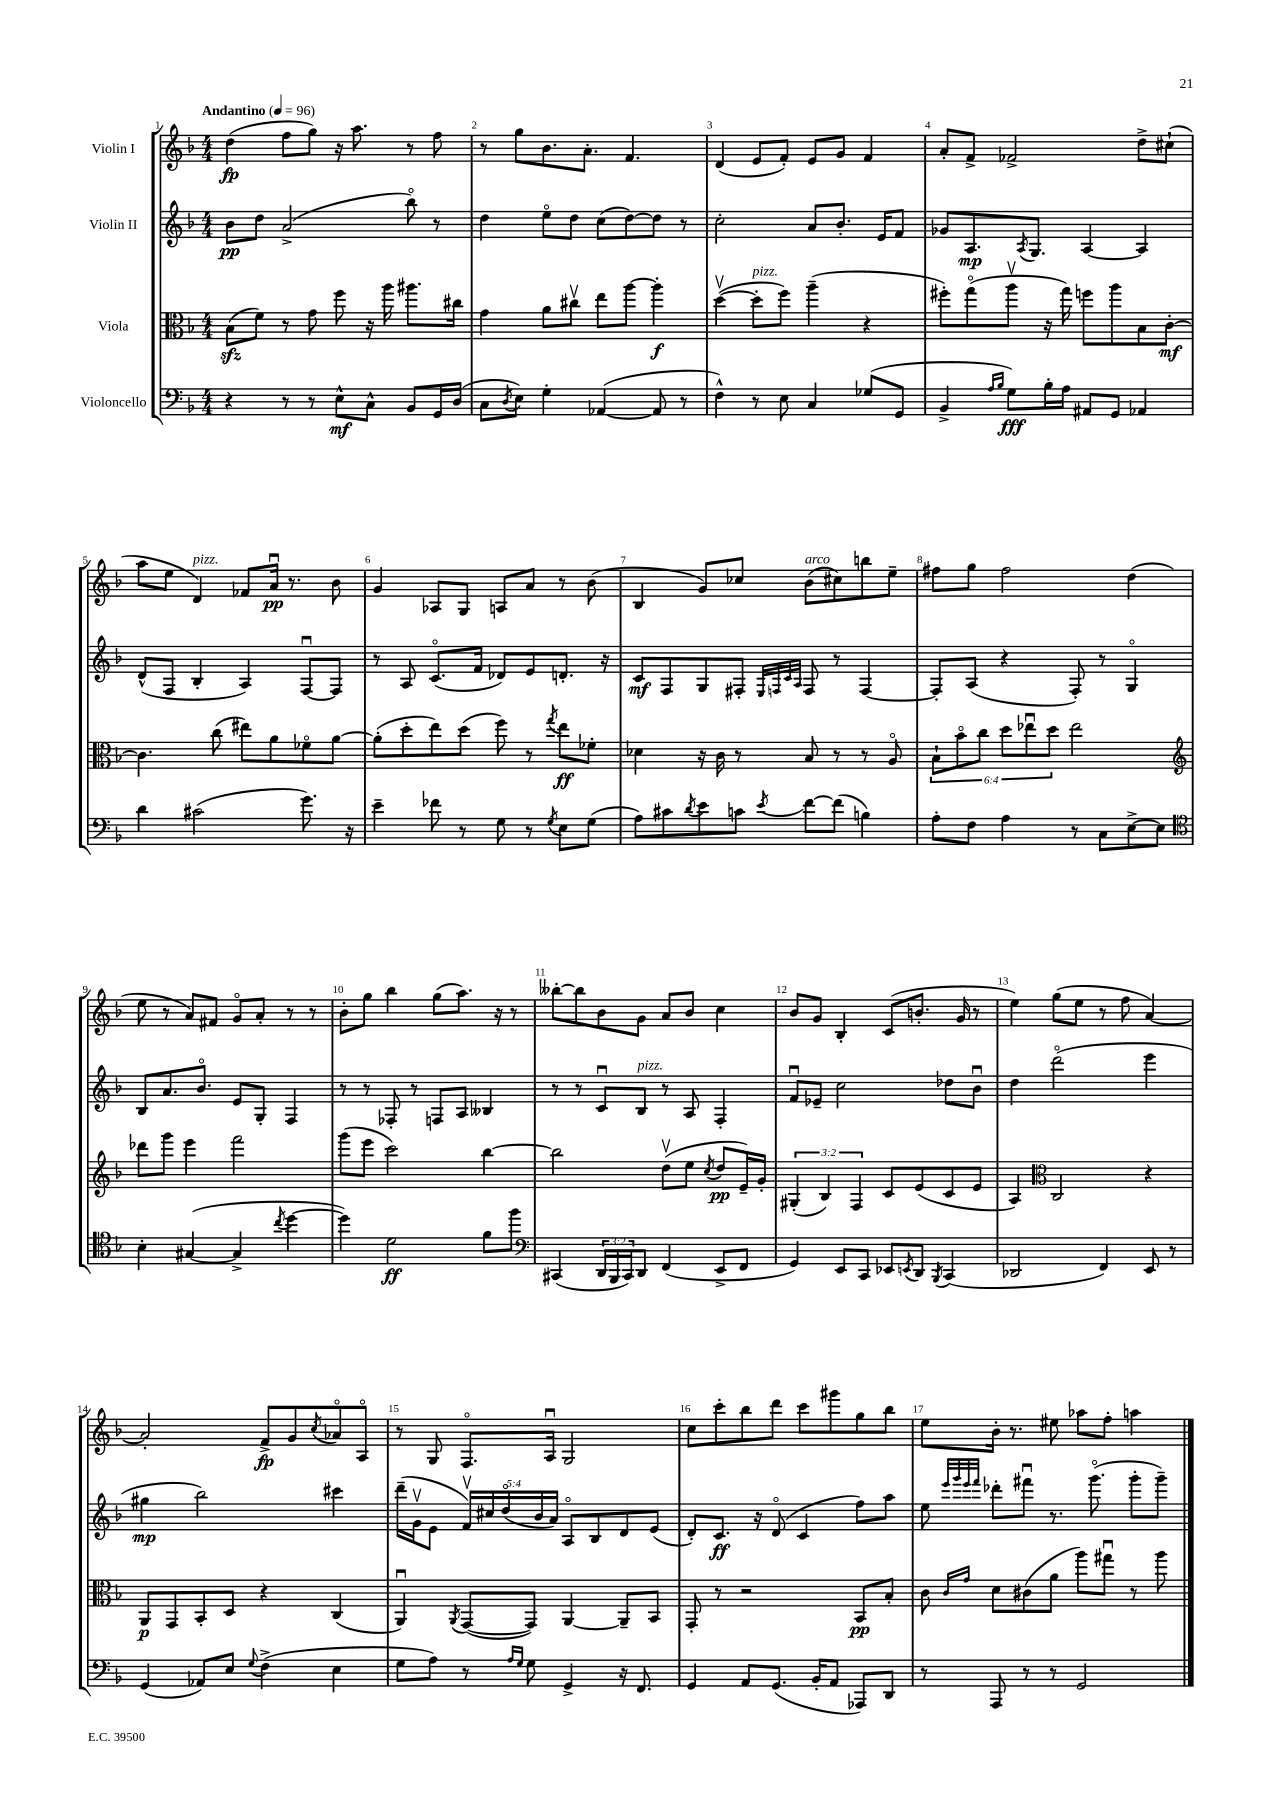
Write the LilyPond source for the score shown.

<<
\new StaffGroup <<
\new Staff = "s0" \with { instrumentName = "Violin I" } {
    \clef treble \key f \major \numericTimeSignature \time 4/4 \tempo "Andantino" 4 = 96
    d''4\fp( f''8 g''8) r16 a''8. r8 f''8 |
    r8 g''8 bes'8. a'8.-. f'4. |
    d'4( e'8 f'8-.) e'8 g'8 f'4 |
    a'8-. f'8-> fes'2-> d''8-> cis''8-!( |
    a''8 e''8 d'4^\markup { \italic "pizz." }) fes'8 a'16\downbow\pp r8. bes'8 |
    g'4 aes8 g8 a8 a'8 r8 bes'8( |
    bes4 g'8) ces''8 bes'8^\markup { \italic "arco" }( cis''8) b''8 e''8-- |
    fis''8 g''8 fis''2 d''4( |
    e''8 r8 a'8) fis'8 g'8\flageolet a'8-. r8 r8 |
    bes'8-. g''8 bes''4 g''8( a''8.) r16 r8 |
    beses''8~-. beses''8 bes'8 g'8 a'8 bes'8 c''4 |
    bes'8 g'8 bes4-. c'8( b'8.-. g'16 r8 |
    e''4) g''8( e''8 r8 f''8 a'4~) |
    a'2-. f'8->\fp g'8 \acciaccatura { c''8 } aes'8\flageolet a8\flageolet |
    r8 g8 f8.\flageolet a16\downbow g2 |
    c''8 c'''8-. bes''8 d'''8 c'''8 gis'''8 g''8 bes''8 |
    e''8 bes'16-. r8. eis''8 aes''8 f''8-. a''4 \bar "|." |
}
\new Staff = "s1" \with { instrumentName = "Violin II" } {
    \clef treble \key f \major \numericTimeSignature \time 4/4 \override Staff.TupletNumber.text = #tuplet-number::calc-fraction-text
    bes'8\pp d''8 a'2->( bes''8\flageolet) r8 |
    d''4 e''8\flageolet d''8 c''8( d''8~) d''8 r8 |
    c''2-. a'8 bes'8.-. e'16 f'8 |
    ges'8 a8.\mp \acciaccatura { a8 } g8. a4~ a4 |
    d'8-^( f8 bes4-. a4) f8~\downbow f8 |
    r8 a8 c'8.\flageolet( f'16 des'8) e'8 d'8.-. r16 |
    c'8\mf f8 g8 fis8-. \grace { e32 f32 c'32 a32 } f8 r8 f4~ |
    f8-. a8( r4 f8-.) r8 g4\flageolet |
    bes8 a'8. bes'8.\flageolet e'8 g8-. f4 |
    r8 r8 fes8-. r8 f8 a8 beses4 |
    r8 r8 c'8\downbow bes8^\markup { \italic "pizz." } r8 a8 f4-. |
    f'8\downbow ees'8-- c''2 des''8 bes'8\downbow |
    d''4 d'''2\flageolet( e'''4 |
    gis''4\mp bes''2) cis'''4 |
    d'''16--( g'16\upbow e'8 \tuplet 5/4 { f'16\upbow) cis''16 d''16\flageolet( bes'16 a'16) } a8\flageolet bes8 d'8 e'8( |
    d'8-.) c'8.\ff r16 d'8\flageolet( c'4 f''8) a''8 |
    e''8 \grace { e'''32 g'''32 e'''32 f'''32 } des'''8-. fis'''8\downbow r8. g'''8.\flageolet( g'''8-. g'''8--) \bar "|." |
}
\new Staff = "s2" \with { instrumentName = "Viola" } {
    \clef alto \key f \major \numericTimeSignature \time 4/4 \override Staff.TupletNumber.text = #tuplet-number::calc-fraction-text
    bes8\sfz( f'8) r8 g'8 f''8 r16 a''16 ais''8. cis''16 |
    g'4 a'8 cis''8\upbow e''8 a''8~ a''4-.\f |
    d''4~\upbow( d''8-.^\markup { \italic "pizz." } f''8) a''4--( r4 |
    fis''8-.) g''8\flageolet( a''8\upbow r16 g''16) f''8 a''8 bes8 c'8~-.\mf |
    c'4. c''8( eis''8) a'8 fes'8\flageolet a'8~ |
    a'8-.( d''8-. e''8) d''8( f''8) r8 \acciaccatura { g''8 } e''8\ff fes'8-. |
    des'4 r16 c'16 r8 bes8 r8 r8 a8\flageolet |
    \tuplet 6/4 { bes8-! bes'8\flageolet c''8 d''8 ees''8\downbow d''8 } ees''2 |
    \clef treble des'''8 g'''8 e'''4 f'''2 |
    g'''8( e'''8 c'''2) bes''4~ |
    bes''2 d''8\upbow( e''8 \acciaccatura { c''8 } d''8\pp e'16--) g'16-. |
    \tuplet 3/2 { gis4-.( bes4) f4 } c'8 e'8( c'8 e'8 |
    a4) \clef alto c2 r4 |
    a,8\p g,8 bes,8-. d8 r4 c4( |
    a,4\downbow) \acciaccatura { a,8 } g,8~( g,8) a,4~ a,8-- bes,8 |
    g,8-. r8 r2 bes,8\pp bes8-. |
    c'8 \grace { c'16 g'16 } d'8 cis'8( a'8 a''8) gis''8\downbow r8 a''8 \bar "|." |
}
\new Staff = "s3" \with { instrumentName = "Violoncello" } {
    \clef bass \key f \major \numericTimeSignature \time 4/4 \override Staff.TupletNumber.text = #tuplet-number::calc-fraction-text
    r4 r8 r8 e8-^\mf c8-^ bes,8 g,16 d16( |
    c8 \acciaccatura { d8 } e8) g4-. aes,4~( aes,8 r8 |
    f4-^) r8 e8 c4 ges8( g,8 |
    bes,4-> \grace { a16 bes16 } g8\fff) bes16-. a16 ais,8 g,8 aes,4 |
    d'4 cis'2( g'8.) r16 |
    e'4-- fes'8 r8 g8 r8 \acciaccatura { g8 } e8 g8( |
    a8) cis'8 \acciaccatura { d'8 } e'8 c'8 \acciaccatura { e'8 } f'8~ f'8( b4) |
    a8-. f8 a4 r8 c8 e8~-> e8 |
    \clef tenor bes4-. gis4~( gis4-> \acciaccatura { c''8 } d''4~ |
    d''4) d'2\ff f'8 f''8 |
    \clef bass cis,4( \tuplet 3/2 { d,16 bes,,16 cis,16) } d,8 f,4( e,8-> f,8 |
    g,4) e,8 c,8 ees,8 \acciaccatura { e,8 } d,8 \acciaccatura { bes,,8 } c,4( |
    des,2 f,4) e,8 r8 |
    g,4( aes,8) e8 \appoggiatura { g8 } f4->( e4 |
    g8 a8) r8 \grace { a16 g16 } g8 g,4-> r16 f,8. |
    g,4 a,8 g,8.( bes,16-. a,8 aes,,8) d,8 |
    r8 a,,8 r8 r8 g,2 \bar "|." |
}
>>
>>
\layout { \context { \Score \override BarNumber.break-visibility = ##(#f #t #t) barNumberVisibility = #all-bar-numbers-visible } }
